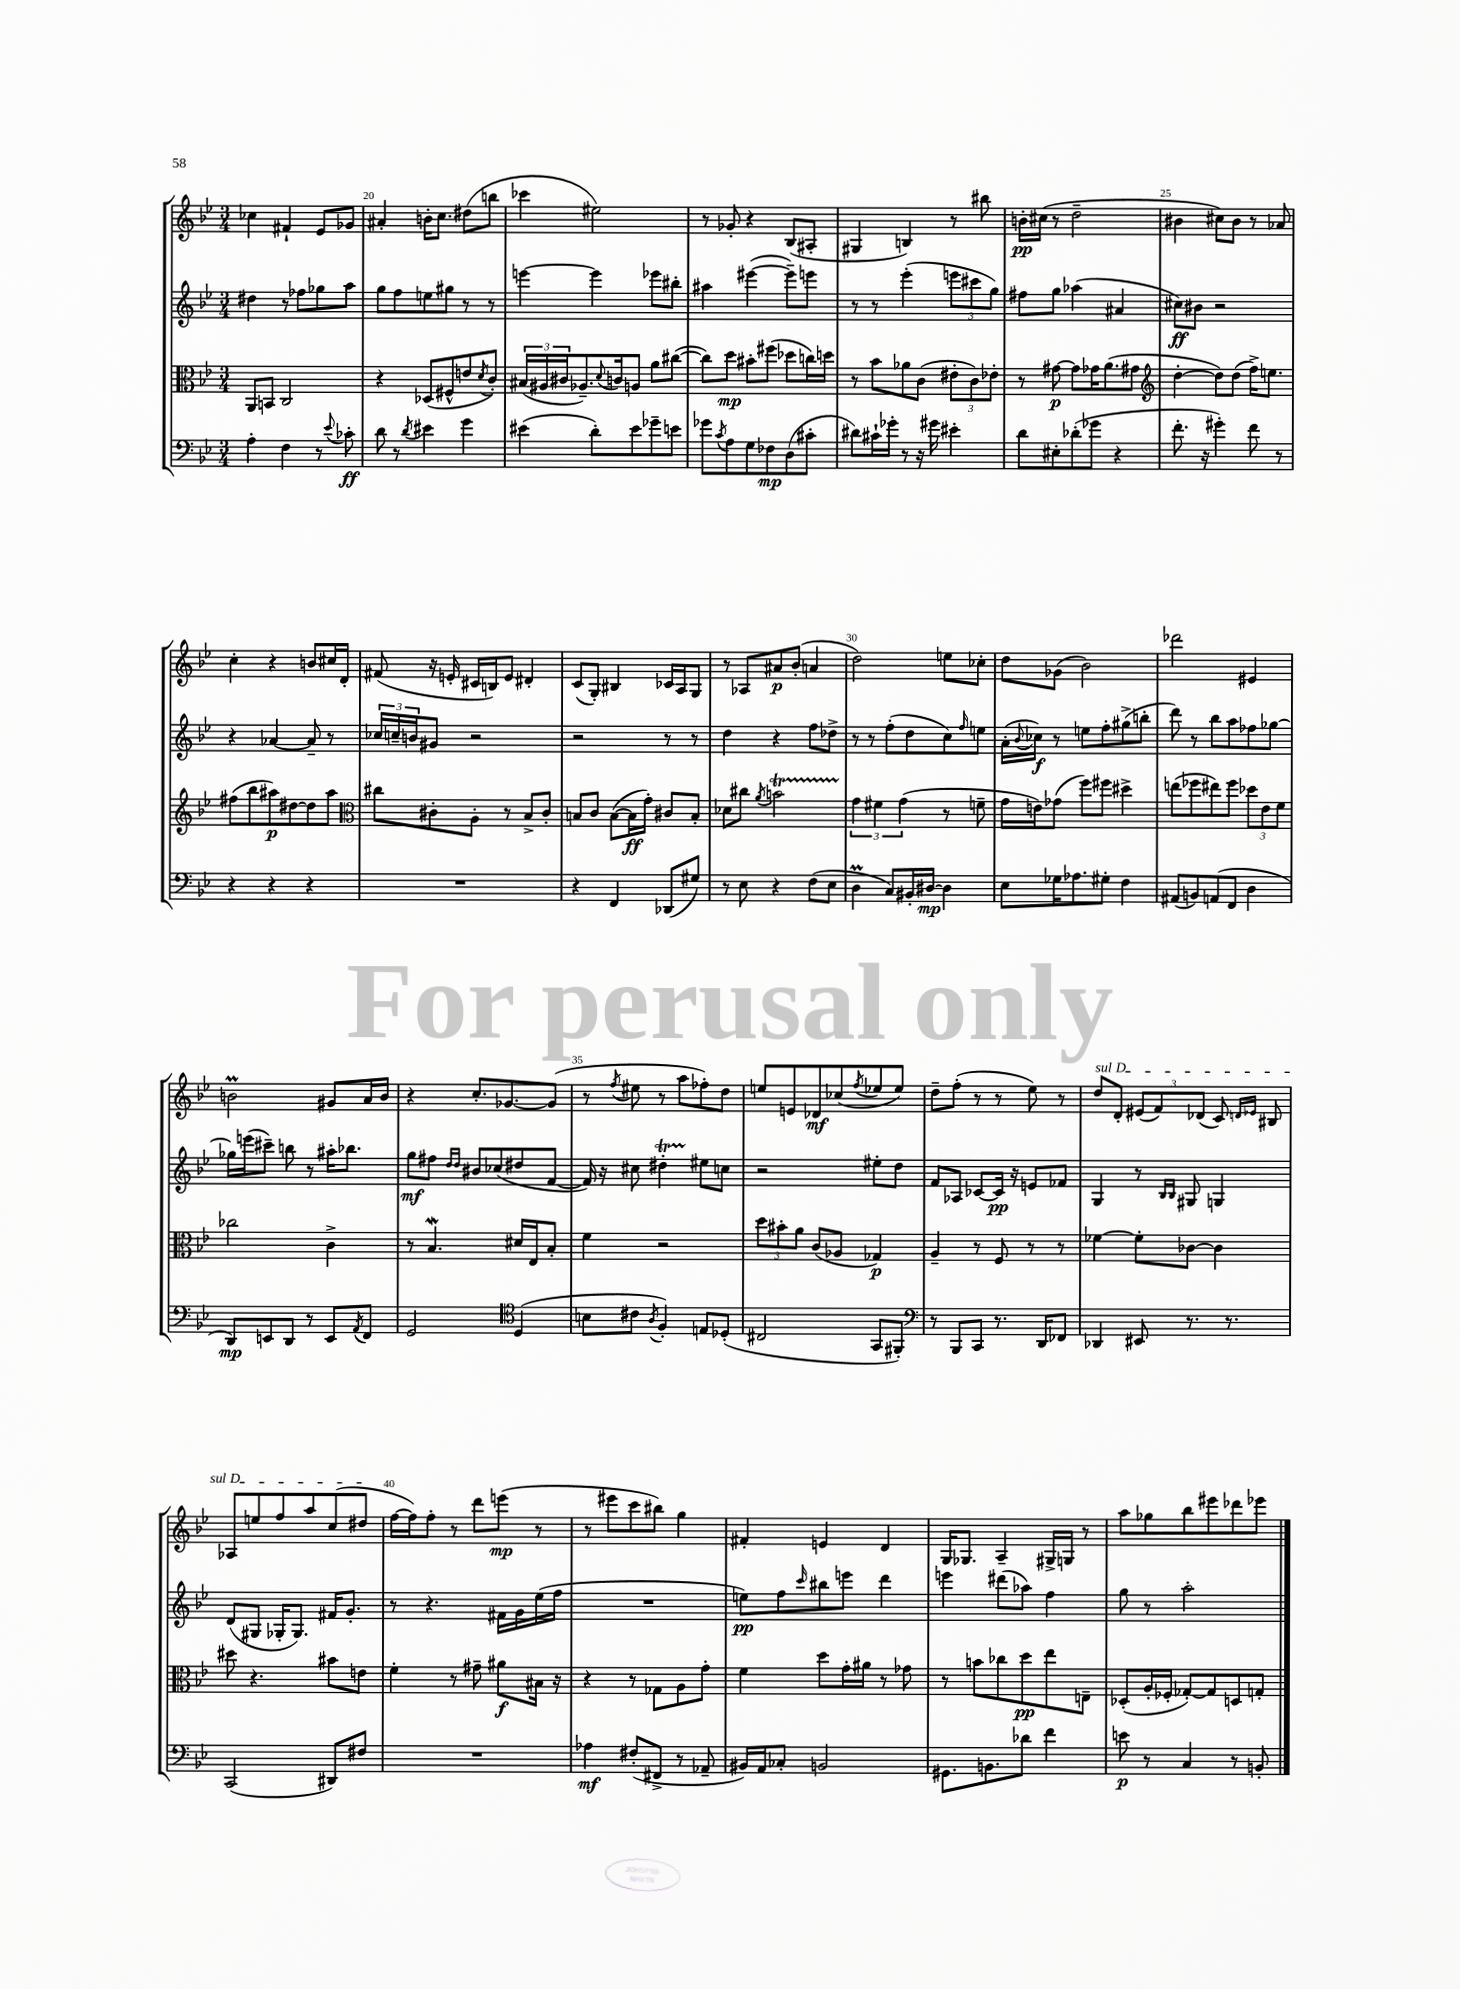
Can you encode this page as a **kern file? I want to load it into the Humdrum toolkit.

**kern	**kern	**kern	**kern
*staff4	*staff3	*staff2	*staff1
*clefF4	*clefC3	*clefG2	*clefG2
*k[b-e-]	*k[b-e-]	*k[b-e-]	*k[b-e-]
*M3/4	*M3/4	*M3/4	*M3/4
4A'\	8AA/L	4dd#\	4cc-\
.	8BB/J	.	.
4F\	2C/	8r	4f#`/
.	.	8ff-\L	.
8r	.	8gg-\	8e-/L
8qqe-/	.	.	.
8c-'\	.	8aa\J	8g-/J
=	=	=	=
8d\	4r	8gg\L	4a#'/
8r	.	8ff\	.
8qd/	.	.	.
4e#\	(8D-/L	8ee\	16b'\LK
.	.	.	8.cc\J
.	8F#^^/	8gg#\J	.
4g\	8e/	8r	(8dd#\L
.	8qd/	.	.
.	8c'/J)	8r	8bb\J
=	=	=	=
(4e#\	(24B#/LL	[4eee\	4ccc-\
.	24A#/	.	.
.	24c#/J	.	.
.	8.A-~/)	.	.
8d'\L)	.	4eee\]	2ee#\)
.	8qqd/	.	.
.	16c/k	.	.
8e#\	8A/J	.	.
8g-~\	8a\L	8eee-\L	.
8e\J	([8cc#\J	8bb#'\J	.
=	=	=	=
8g-\L	8cc#\]L)	4aa#\	8r
8qc/	.	.	.
8A\	8dd\J	.	8g-'/
8G\	8b#'\L	([4eee#\	4r
8F-\	(8ff#\J	.	.
(8D\	8dd-\L	8eee#~\]L)	(8B-/L
8c#'\J	16cc\L)	8eee\J	8A#'/J
.	16dd\JJ	.	.
=	=	=	=
8d#\L)	8r	8r	4G#/
16c#`\L	8b-\L	8r	.
16g-'\JJ	.	.	.
8r	8a-\	(4eee-'\	4B/)
16r	(8c\J	.	.
16g#\	.	.	.
4e#'\	12e#'\L	12eee\L	8r
.	12c\)	12ccc#\	.
.	.	.	8bb#\
.	12e-'\J	12gg\J)	.
=	=	=	=
8d\L	8r	8ff#\L	16b'\LL
.	.	.	(16cc#\JJ
8E#'\	[8g#\	8gg\J	8r
(8d-'\	8g#\]L	(4aa-\	2dd~\
8g-\J	16g-\K	.	.
.	(8.a\	.	.
4r	.	4a#/	.
.	8g#\J	.	.
=	=	=	=
*	*clefG2	*	*
8.f'\	[4dd'\	8cc#\L)	4b#\
.	.	8b#\J	.
16r	.	.	.
4g#'\)	8dd\]L)	2r	8cc#\L)
.	(8dd\J	.	8b#\J
8f\	16ff^\LK)	.	8r
.	8.ee\J	.	.
8r	.	.	8a-/
=	=	=	=
4r	(8ff#\L	4r	4cc'\
.	8bb-\	.	.
4r	8aa#\)	[4a-/	4r
.	[8dd#\	.	.
4r	8dd#\]	8a-~/]	8b/L
.	8aa#\J	8r	16cc#/L
.	.	.	16d'/JJ
=	=	=	=
*	*clefC3	*	*
2.r	8cc#\L	24cc-/LL	(8f#/
.	.	24cc~/	.
.	.	24b/J	.
.	8c#'\	8g#/J	16r
.	.	.	16e'/
.	8A'\J	2r	16c#/LL
.	.	.	16B/J)
.	8r	.	8e/J
.	8B-^/L	.	4d#'/
.	8c#'/J	.	.
=	=	=	=
4r	8B/L	2r	(8c/L
.	8c/J	.	8G'/J)
4FF/	([8B\L	.	4B#/
.	16B\]L	.	.
.	16g'\JJ)	.	.
(8DD-/L	8c#/L	8r	16c-/LL
.	.	.	16A/J
8G#/J)	8B'/J	8r	8G/J
=	=	=	=
8r	8d-\L	4dd\	8r
8E-\	8cc#\J	.	8A-/L
.	8qa/	.	.
4r	2b\	4r	8a#/
.	.	.	(8b-'/J
(8F\L	.	8ff\L	4a/
8E-\J	.	8dd-^\J	.
=	=	=	=
4D\	6g\	8r	2dd\)
.	.	8r	.
.	6f#\	.	.
8C/L)	.	(8ff'\L	.
.	(6g\	.	.
16BB#'/L	.	8dd\	.
[16D#/JJ	.	.	.
4D#\]	8r	8cc\)	8ee\L
.	.	16qqff/	.
.	8f~\	8ee\J	8cc-'\J
=	=	=	=
8E-\L	16g\LL	(16a'\LL	8dd\L
.	.	8qqb-/	.
.	16e\J)	16cc-\JJ)	.
16G-\K	(8g-\J	8r	(8g-\J
8.A-\	.	.	.
.	8ff\L)	8ee\L	2b-\)
8G#'\J	8ff#\J	8ff'\	.
4F\	4dd#^\	(8gg#^\	.
.	.	8bb'\J	.
=	=	=	=
(8AA#/L	(8ee\L	8ddd\)	2ddd-\
8BB/)	8ff-\	8r	.
(8AA/	8ee#\)	8bb-\L	.
8FF/J	8ff-\J	8aa\	.
4D\	12dd-\L	8ff-\	4e#/
.	12e-\	.	.
.	.	[8gg-\J	.
.	12f\J	.	.
=	=	=	=
8DD/L)	2cc-\	16gg-\]LL	2b\
.	.	(16eee\J	.
8EE/	.	8ccc#~\J)	.
8DD/J	.	8bb\	.
8r	.	8r	.
8EE/L	4c^\	16aa#'\LK	8g#/L
.	.	8.bb-\J	.
8qAA/	.	.	.
8FF/J	.	.	16a/L
.	.	.	16b/JJ
=	=	=	=
2GG/	8r	8gg\L	4r
.	4.B-/	8ff#\J	.
.	.	16qqdd/LL	.
.	.	16qqdd/JJ	.
.	.	8b#/L	8.cc'/L
.	.	(8cc-/	.
.	.	.	[8.g-/
*clefC4	*	*	*
(4D/	16d#/LL	8dd#/	.
.	16E-/J	.	.
.	8B-'/J	[8f/J	(8g-/]J
=	=	=	=
8B\L	4f\	16f/])	8r
.	.	16r	.
.	.	.	8qff/
8c#\J	.	8cc#\	8ee#\
8qA/	.	.	.
4F'/)	2r	4dd#'\	8r
.	.	.	8aa\L
8E/L	.	8ee#\L	8ff-'\)
(8D-'/J	.	8cc\J	8dd\J
=	=	=	=
2C#/	12dd\L	2r	8ee/L
.	12b#'\	.	.
.	.	.	8e/
.	12a\J	.	.
.	(8c/L	.	8d-/
.	8A-/J	.	(8cc-/
.	.	.	8qff/
8GG/L	4G-/)	8ee#'\L	8ee-/
8FF#'/J)	.	8dd\J	8ee-/J)
=	=	=	=
*clefF4	*	*	*
8r	4A~/	8f/L	8dd~\L
8BBB-/L	.	8A-/J	(8ff'\J
8CC/J	8r	[8c-/L	8r
8.r	8F/	16c-/]Jk	8r
.	.	16r	.
.	8r	8e/L	8ee-\)
16DD/LK	.	.	.
8FF-/J	8r	8f-/J	8r
=	=	=	=
4DD-/	[4f-\	4G/	8dd/L
.	.	.	8d'/J
8EE#/	8f-'\]L	8r	(12e#/L
.	.	.	12f/)
.	.	16qqB-/LL	.
.	.	16qqB-/JJ	.
8.r	[8c-\J	8G#/	.
.	.	.	(12d-/J
.	4c-\]	4G/	8c/)
8.r	.	.	.
.	.	.	16qqd/LL
.	.	.	16qqe-/JJ
.	.	.	8B#/
=	=	=	=
(2CC/	8dd#\	(8d/L	8A-/L
.	4.r	8G#/J	8ee/
.	.	16G-'/LK	8ff/
.	.	8.G-/J)	.
.	.	.	8aa/
8DD#/L)	8b#\L	16f#/LK	(8cc/
.	.	8.g'/J	.
8F#/J	8e\J	.	8dd#/J
=	=	=	=
2.r	4f'\	8r	[16ff\LL
.	.	.	16ff\]J)
.	.	4.r	8ff'\J
.	8r	.	8r
.	8g#~\	.	8ddd\L
.	8a#\L	16f#\LL	(8eee\J
.	.	16g\	.
.	16B#\Jk	(16ee-\	8r
.	16r	16ff\JJ	.
=	=	=	=
4A-\	4r	2.r	8r
.	.	.	8eee#\L
(8F#'/L	8r	.	8ccc\
8FF#^/J	8G-\L	.	8bb#\J)
8r	8A\	.	4gg\
8AA-~/	8g'\J	.	.
=	=	=	=
16BB#/LL)	4f\	8ee\L)	4f#'/
16AA/J	.	.	.
8C-'/J	.	8ff\	.
.	.	16qqccc/	.
2BB/	8dd\L	8bb#\	4e/
.	16g'\L	8eee\J	.
.	16a#\JJ	.	.
.	8r	4ddd\	4d/
.	8g-\	.	.
=	=	=	=
8.GG#\L	8r	4eee\	16G/LK
.	.	.	8.G-/J
.	8b\L	.	.
8.BB\	.	.	.
.	8cc-\	(8ddd#\L	4A~/
8d-\J	8dd\	8aa-\J)	.
4f\	8ee-\	4ff\	16G#^/LL
.	.	.	16G/JJ
.	8E~\J	.	8r
=	=	=	=
8e\	(8D-'/L	8gg\	8aa\L
8r	16A'/L	8r	8gg-\
.	16F-'/JJ	.	.
4C/	[8G-'/L)	2aa'\	8bb-\
.	8G-/]	.	8eee#\
8r	8D/	.	8ddd-\
8BB'/	8G'/J	.	8eee-\J
==	==	==	==
*-	*-	*-	*-
